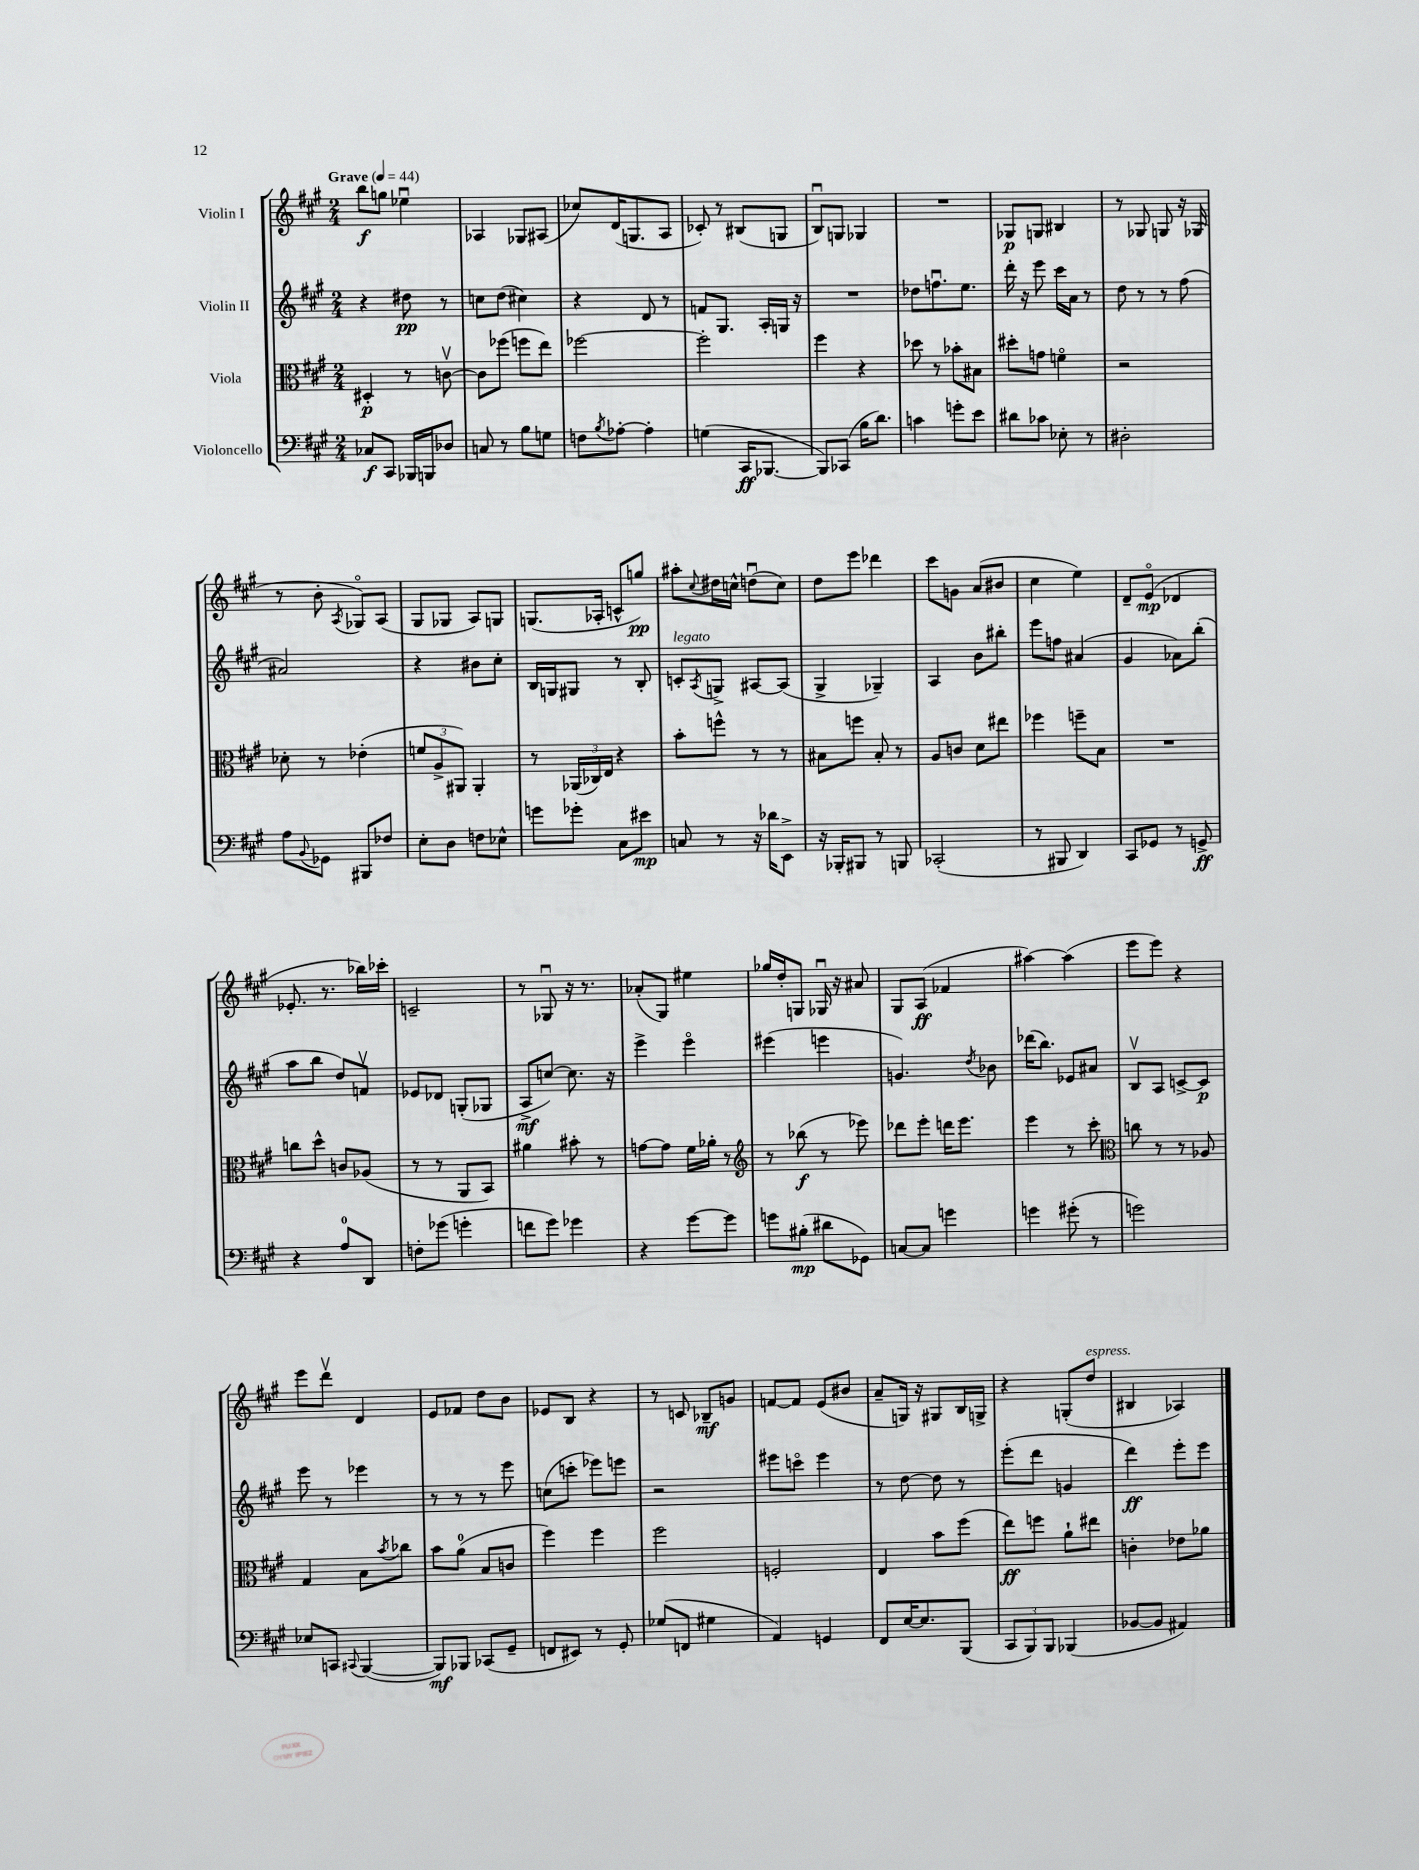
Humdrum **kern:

**kern	**dynam	**kern	**dynam	**kern	**dynam	**kern	**dynam
*part4	*part4	*part3	*part3	*part2	*part2	*part1	*part1
*staff4	*staff4	*staff3	*staff3	*staff2	*staff2	*staff1	*staff1
*I"Violoncello	*	*I"Viola	*	*I"Violin II	*	*I"Violin I	*
*clefF4	*	*clefC3	*	*clefG2	*	*clefG2	*
*k[f#c#g#]	*	*k[f#c#g#]	*	*k[f#c#g#]	*	*k[f#c#g#]	*
*M2/4	*	*M2/4	*	*M2/4	*	*M2/4	*
*MM44	*	*MM44	*	*MM44	*	*MM44	*
=1	=1	=1	=1	=1	=1	=1	=1
!	!	!	!	!	!	!LO:TX:a:B:t=Grave	!
8C-X/L	f	4D#X'/	p	4r	.	8bb\L	f
8CC#/J	.	.	.	.	.	8ggn\J	.
16BBB-X/LL	.	8r	.	8dd#X\	pp	4ee-Xu\	.
16BBBn/J	.	.	.	.	.	.	.
8D-X/J	.	[8cnv\	.	8r	.	.	.
=2	=2	=2	=2	=2	=2	=2	=2
8Cn/	.	8c\L]	.	8ccn\L	.	4A-X/	.
8r	.	(8ff-X\J	.	(8dd\J	.	.	.
8B\L	.	8ffn\L	.	4cc#X\)	.	8G-X/L	.
8Gn\J	.	8ee\J)	.	.	.	(8A#X/J	.
=3	=3	=3	=3	=3	=3	=3	=3
8Fn\L	.	[2ff-X\	.	4r	.	8cc-X/L)	.
8qB/	.	.	.	.	.	.	.
[8A-X'\J	.	.	.	.	.	(16d/K	.
.	.	.	.	.	.	8.Gn/	.
4A-'\]	.	.	.	8d/	.	.	.
.	.	.	.	8r	.	8A/J	.
=4	=4	=4	=4	=4	=4	=4	=4
(4Gn\	.	2ff-'\]	.	8fn/L	.	8c-X'/)	.
.	.	.	.	8.G#/J	.	8r	.
16CC#/KL	ff	.	.	.	.	(8B#X/L	.
[8.BBB-X/J	.	.	.	16A'/LL	.	.	.
.	.	.	.	16Gn/JJ	.	8Gn/J	.
.	.	.	.	16r	.	.	.
=5	=5	=5	=5	=5	=5	=5	=5
8BBB-/L])	.	4ff#\	.	2r	.	8Bu/L)	.
(8CC-X/J	.	.	.	.	.	8Gn/J	.
16B\KL	.	4r	.	.	.	4G-X/	.
8.d\J)	.	.	.	.	.	.	.
=6	=6	=6	=6	=6	=6	=6	=6
4cn\	.	8dd-X\	.	8dd-X\L	.	2r	.
.	.	8r	.	8.ffnu\	.	.	.
8gn'\L	.	8b-X'\L	.	.	.	.	.
.	.	.	.	8.ee\J	.	.	.
8e\J	.	8B#X\J	.	.	.	.	.
=7	=7	=7	=7	=7	=7	=7	=7
8d#X\L	.	8dd#X'\L	.	16ddd'\	.	8G-X/L	p
.	.	.	.	16r	.	.	.
8c-X\J	.	8gn\J	.	8eee\	.	8Gn/J	.
8E-X'\	.	4fn\	.	16ccc#\LL	.	4B#X/	.
.	.	.	.	16a\JJ	.	.	.
8r	.	.	.	8r	.	.	.
=8	=8	=8	=8	=8	=8	=8	=8
2D#X'\	.	2r	.	8dd\	.	8r	.
.	.	.	.	8r	.	8G-X/	.
.	.	.	.	8r	.	8Gn/	.
.	.	.	.	(8ff#\	.	16r	.
.	.	.	.	.	.	(16G-X/	.
!!LO:LB:g=z
=9	=9	=9	=9	=9	=9	=9	=9
8A\L	.	8d-X'\	.	2a#X/)	.	8r	.
8qqBB/	.	.	.	.	.	.	.
8GG-X\J	.	8r	.	.	.	8b'\	.
.	.	.	.	.	.	8qA/	.
8BBB#X/L	.	(4e-X'\	.	.	.	8G-X/L)	.
8F-X/J	.	.	.	.	.	(8A/J	.
=10	=10	=10	=10	=10	=10	=10	=10
8E'\L	.	12fn/L	.	4r	.	8G#/L	.
.	.	12A^/	.	.	.	.	.
8D\J	.	.	.	.	.	8G-X/J	.
.	.	12AA#X/J)	.	.	.	.	.
8Fn\L	.	4AA#'/	.	8b#X\L	.	8A/L)	.
8E-X^^\J	.	.	.	8cc#'\J	.	8Gn/J	.
=11	=11	=11	=11	=11	=11	=11	=11
8gn\L	.	8r	.	16B/LL	.	(8.Gn/L	.
.	.	.	.	16Gn/J	.	.	.
8g-X'\J	.	(24AA-X/LL	.	8G#X/J	.	.	.
.	.	24C-X/)	.	.	.	.	.
.	.	.	.	.	.	16A-X'/Jk	.
.	.	24E/JJ	.	.	.	.	.
8C#\L	.	4r	.	8r	.	8cn^^/L	.
8e#X\J	mp	.	.	8B'/	.	8ggn/J)	pp
=12	=12	=12	=12	=12	=12	=12	=12
!	!	!	!	!LO:TX:a:i:t=legato	!	!	!
8Cn/	.	8b'\L	.	8cn'/L	.	8aa#X'\L	.
.	.	.	.	8qA/	.	8qqcc#/	.
8r	.	8ffn^^\J	.	8Gn^/J	.	16dd#X\L	.
.	.	.	.	.	.	16ccn^^\JJ	.
16r	.	8r	.	[8A#X/L	.	(8ddnu\L	.
16d-X\KL	.	.	.	.	.	.	.
8EE^\J	.	8r	.	(8A#/J]	.	8cc\J)	.
=13	=13	=13	=13	=13	=13	=13	=13
16r	.	8B#X\L	.	4G#^/	.	8dd\L	.
16BBB-X'/KL	.	.	.	.	.	.	.
8BBB#X/J	.	8ffn\J	.	.	.	8eee\J	.
8r	.	8B#'/	.	4G-X~/)	.	4ddd-X\	.
8BBBn/	.	8r	.	.	.	.	.
=14	=14	=14	=14	=14	=14	=14	=14
(2CC-X'/	.	8A/L	.	4A/	.	8ccc#\L	.
.	.	8cn/J	.	.	.	8gn\J	.
.	.	8d\L	.	8b\L	.	(8a/L	.
.	.	8ee#X\J	.	8bb#X'\J	.	8b#X/J	.
=15	=15	=15	=15	=15	=15	=15	=15
8r	.	4ff-X\	.	8eee\L	.	4cc#\	.
8BBB#X/	.	.	.	8ffn\J	.	.	.
4DD/)	.	8ffn~\L	.	(4a#X/	.	4ee\)	.
.	.	8B\J	.	.	.	.	.
=16	=16	=16	=16	=16	=16	=16	=16
8CC#/L	.	2r	.	4g#/	.	8d~/L	.
8GG-X/J	.	.	.	.	.	(8e/J	mp
8r	.	.	.	8a-X\L)	.	4d-X/	.
8GGn^/	ff	.	.	(8bb'\J	.	.	.
!!LO:LB:g=z
=17	=17	=17	=17	=17	=17	=17	=17
4r	.	8ccn\L	.	8aa\L	.	8.e-X'/	.
.	.	8dd^^\J	.	8bb\J	.	.	.
.	.	.	.	.	.	8.r	.
8A/L	.	8cn/L	.	8dd/L)	.	.	.
8DD/J	.	(8A-X/J	.	8fnv/J	.	16bb-X\LL)	.
.	.	.	.	.	.	16ccc-X'\JJ	.
=18	=18	=18	=18	=18	=18	=18	=18
8Fn'\L	.	8r	.	8e-X/L	.	2cn~/	.
(8g-X\J	.	8r	.	8d-X/J	.	.	.
4gn'\	.	8AA/L	.	(8Gn'/L	.	.	.
.	.	8BB/J)	.	8G-X/J	.	.	.
=19	=19	=19	=19	=19	=19	=19	=19
8fn\L	.	4a#X\	.	8A^/L	mf	8r	.
8g#\J)	.	.	.	[8ccn/J)	.	8G-Xu/	.
4g-X\	.	8b#X'\	.	8.cc\]	.	16r	.
.	.	.	.	.	.	8.r	.
.	.	8r	.	.	.	.	.
.	.	.	.	16r	.	.	.
=20	=20	=20	=20	=20	=20	=20	=20
4r	.	[8gn\L	.	4eee^\	.	(8a-X'/L	.
.	.	8g\J]	.	.	.	8G#/J)	.
[8g#\L	.	16f#\LL	.	4eee\	.	4ee#X\	.
.	.	16a-X'\JJ	.	.	.	.	.
8g#\J]	.	8r	.	.	.	.	.
=21	=21	=21	=21	=21	=21	=21	=21
*	*	*clefG2	*	*	*	*	*
8gn\L	.	8r	.	(4eee#X\	.	16gg-X/LL	.
.	.	.	.	.	.	16dd'/J	.
(8B#X'\J	mp	(8bb-X\	f	.	.	8Gn/J	.
8d#X\L	.	8r	.	4eeen\	.	16G-Xu/	.
.	.	.	.	.	.	16r	.
8GG-X\J)	.	8eee-X\)	.	.	.	8a#X/	.
=22	=22	=22	=22	=22	=22	=22	=22
[8Cn/L	.	8ddd-X\L	.	4.gn/)	.	8G#/L	.
8C/J]	.	8eee'\J	.	.	.	(8A/J	ff
4gn\	.	16dddn\KL	.	.	.	4f-X/	.
.	.	8.eee\J	.	.	.	.	.
.	.	.	.	8qdd/	.	.	.
.	.	.	.	8b-X\	.	.	.
=23	=23	=23	=23	=23	=23	=23	=23
4gn\	.	4eee\	.	(16ddd-X\KL	.	[4aa#X\)	.
.	.	.	.	8.bb\J)	.	.	.
(8g#X'\	.	8r	.	8e-X/L	.	(4aa#\]	.
8r	.	8ccc#'\	.	8a#X/J	.	.	.
=24	=24	=24	=24	=24	=24	=24	=24
*	*	*clefC3	*	*	*	*	*
2gn\)	.	8ccn\	.	8Bv/L	.	8eee\L	.
.	.	8r	.	8A/J	.	8eee\J)	.
.	.	8r	.	[8cn^/L	.	4r	.
.	.	8A-X/	.	8c/J]	p	.	.
!!LO:LB:g=z
=25	=25	=25	=25	=25	=25	=25	=25
8E-X/L	.	4G#/	.	8eee\	.	8eee\L	.
8CCn/J	.	.	.	8r	.	8dddv\J	.
8qqCC#X/	.	.	.	.	.	.	.
([4BBB/	.	8B\L	.	4eee-X\	.	4d/	.
.	.	8qb/	.	.	.	.	.
.	.	8cc-X\J	.	.	.	.	.
=26	=26	=26	=26	=26	=26	=26	=26
8BBB/L])	mf	8b\L	.	8r	.	8e/L	.
8BBB-X/J	.	(8a\J	.	8r	.	8f-X/J	.
(8CC-X/L	.	8B/L	.	8r	.	8dd\L	.
8GG#~/J	.	8cn/J	.	8eee\	.	8b\J	.
=27	=27	=27	=27	=27	=27	=27	=27
8FFn/L	.	4ff#\)	.	(8ccn\L	.	8e-X/L	.
8EE#X/J)	.	.	.	8cccn'\J	.	8B/J	.
8r	.	4ff#\	.	8eee-X\L)	.	4r	.
8GG#'/	.	.	.	8eeen\J	.	.	.
=28	=28	=28	=28	=28	=28	=28	=28
(8G-X/L	.	2ff#\	.	2r	.	8r	.
8FFn/J	.	.	.	.	.	8cn/	.
4G#X\	.	.	.	.	.	8B-X~/L	mf
.	.	.	.	.	.	8gn/J	.
=29	=29	=29	=29	=29	=29	=29	=29
4AA/)	.	2Fn'/	.	8eee#X\L	.	[8fn/L	.
.	.	.	.	8cccn\J	.	8f/J]	.
4GGn/	.	.	.	4eee#\	.	(8e/L	.
.	.	.	.	.	.	8b#X/J	.
=30	=30	=30	=30	=30	=30	=30	=30
8FF#/L	.	4E/	.	8r	.	8a~/L	.
[16E/K	.	.	.	[8dd\	.	16Gn/Jk)	.
8.E/]	.	.	.	.	.	16r	.
.	.	8b\L	.	8dd\]	.	8G#X/L	.
(8BBB/J	.	(8ff#\J	.	8r	.	16B/L	.
.	.	.	.	.	.	16Gn^/JJ	.
=31	=31	=31	=31	=31	=31	=31	=31
12CC#/L	.	8ee\L)	ff	(8eee'\L	.	4r	.
12BBB/)	.	.	.	.	.	.	.
.	.	8ffn\J	.	8ddd\J	.	.	.
12BBB/J	.	.	.	.	.	.	.
(4BBB-X/	.	8a`\L	.	4gn/	.	(8Gn'/L	.
!	!	!	!	!	!	!LO:TX:a:i:t=espress.	!
.	.	8ee#X\J	.	.	.	8dd/J	.
=32	=32	=32	=32	=32	=32	=32	=32
[8BB-X/L	.	4cn'\	.	4ddd\)	ff	4B#X/	.
8BB-/J]	.	.	.	.	.	.	.
4AA#X/)	.	8e-X\L	.	8eee'\L	.	4A-X/)	.
.	.	8a-X\J	.	8eee\J	.	.	.
==	==	==	==	==	==	==	==
*-	*-	*-	*-	*-	*-	*-	*-
